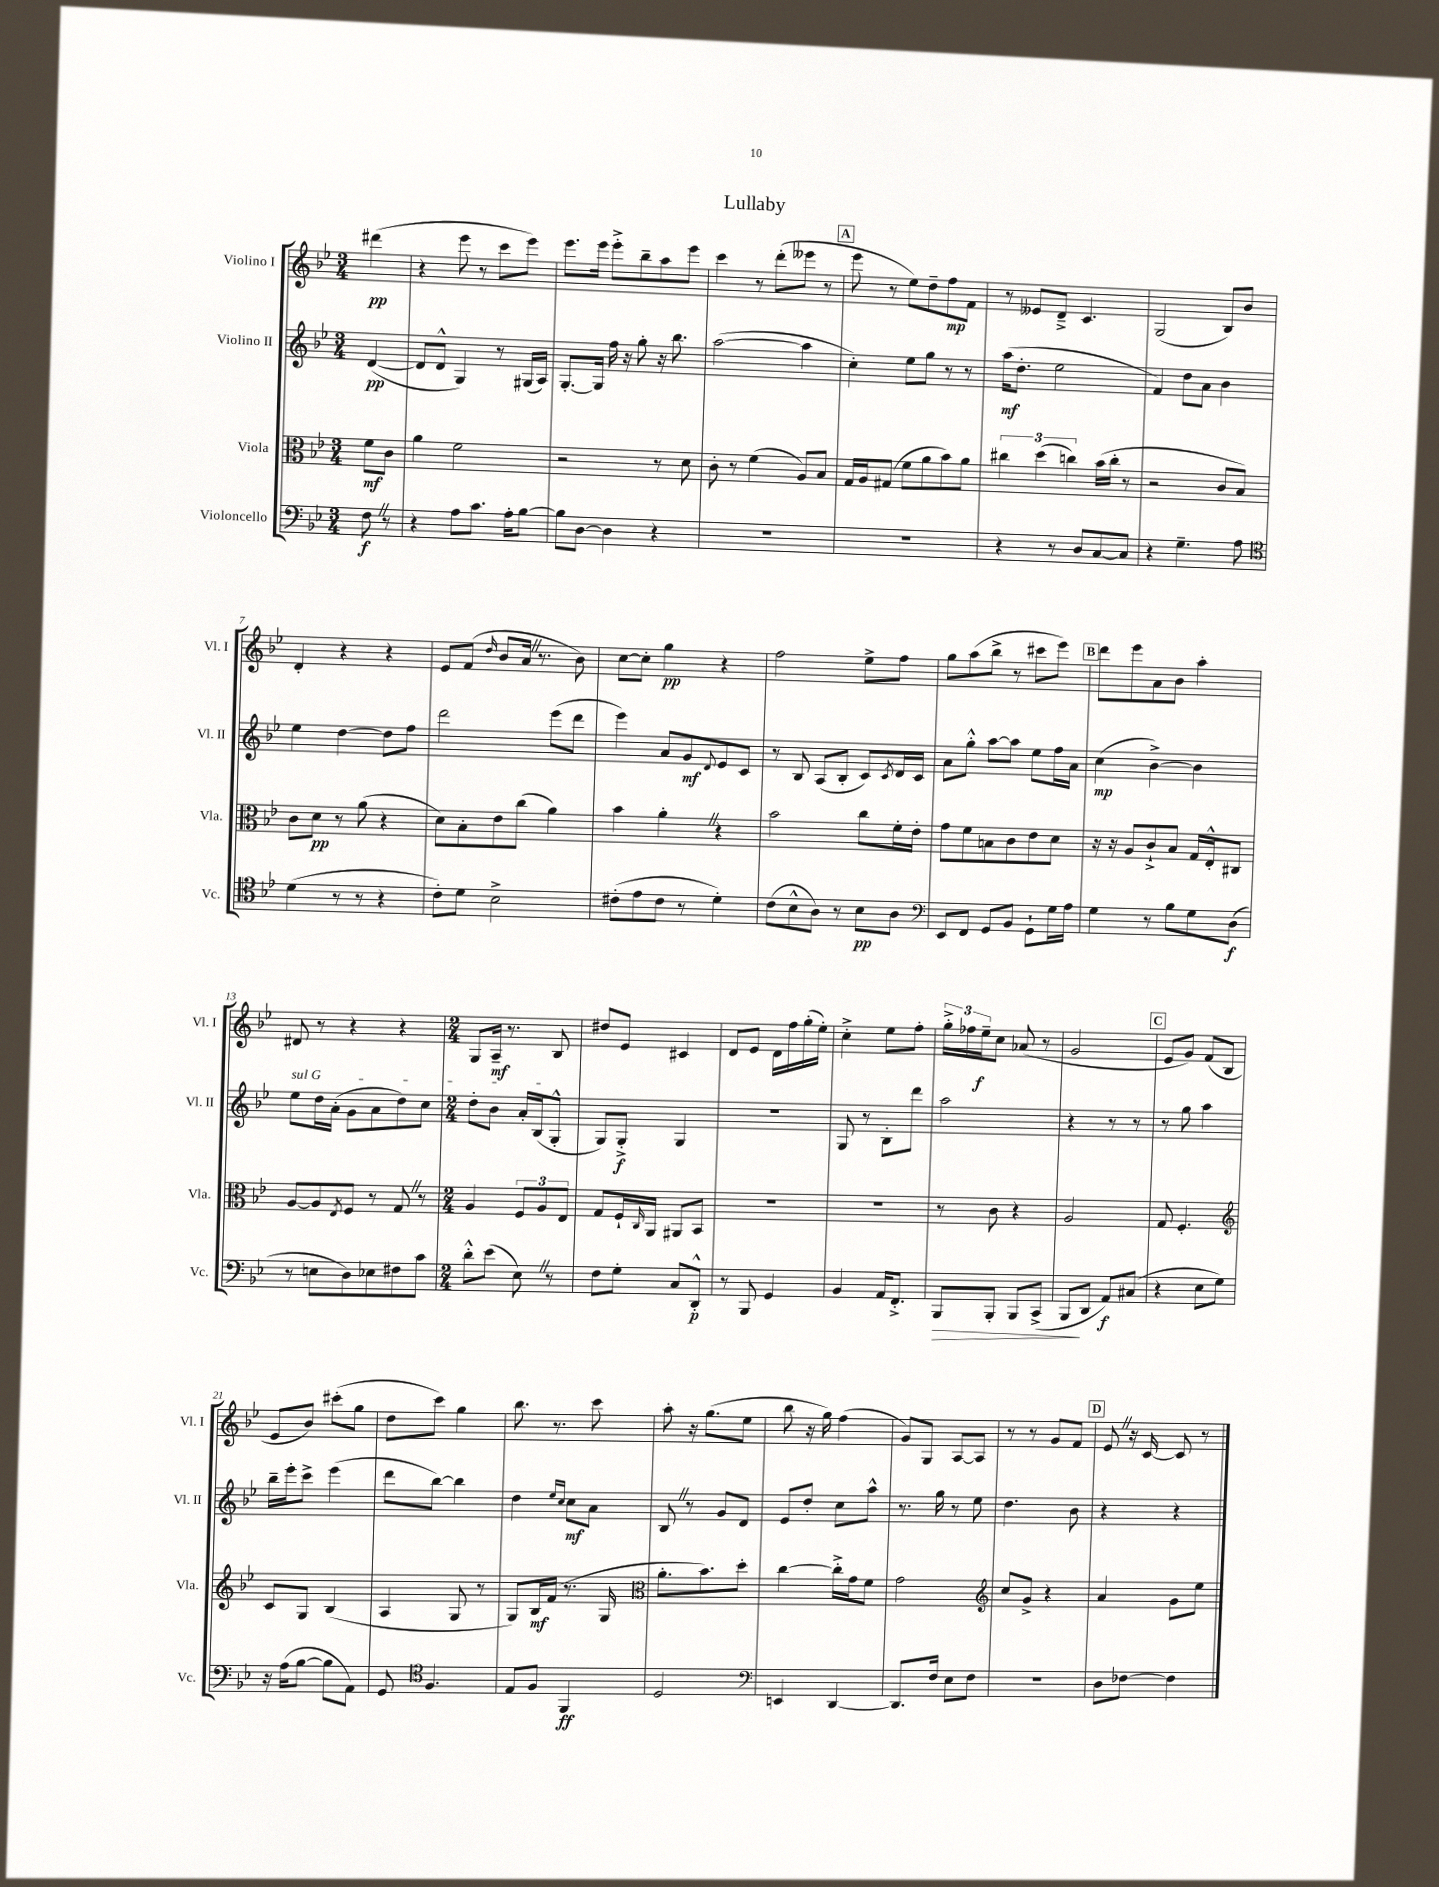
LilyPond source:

\header { title = "Lullaby" }
<<
\new StaffGroup <<
\new Staff = "s0" \with { instrumentName = "Violino I" shortInstrumentName = "Vl. I" } {
    \clef treble \key bes \major \numericTimeSignature \time 3/4 \partial 4
    dis'''4\pp( |
    r4 ees'''8 r8 c'''8 ees'''8) |
    ees'''8. ees'''16 ees'''8-.-> bes''8-- a''8 ees'''8 |
    c'''4 r8 d'''8-.( eeses'''8 r8 |
    \mark \markup { \box "A" } ees'''8 r8 ees''8) d''8-- f''8\mp f'8 |
    r8 eeses'8 d'8---> c'4. |
    g2( bes8) bes'8 |
    d'4-. r4 r4 |
    ees'8 f'8( \grace { d''16 } bes'8 a'16 \once \override BreathingSign.text = \markup { \musicglyph "scripts.caesura.straight" } \breathe r8. bes'8) |
    c''8~ c''8-. g''4\pp r4 |
    f''2 ees''8-> f''8 |
    g''8 a''8( bes''8-> r8 cis'''8 ees'''8) |
    \mark \markup { \box "B" } d'''8 ees'''8 a'8 bes'8 a''4-. |
    dis'8 r8 r4 r4 |
    \numericTimeSignature \time 2/4 g8 a16--\mf r8. bes8 |
    dis''8 ees'8 cis'4 |
    d'8 ees'8 d'16 f''16 g''16-.( ees''16-.) |
    c''4-.-> ees''8 f''8-. |
    \tuplet 3/2 { g''16-.-> fes''16 ees''16--\f } c''8 aes'8( r8 |
    g'2 |
    \mark \markup { \box "C" } ees'8 g'8) f'8( bes8 |
    ees'8 bes'8) cis'''8-.( g''8 |
    d''8 c'''8) g''4 |
    bes''8. r8. c'''8 |
    a''8-. r16 g''8.( ees''8 |
    bes''8 r16 g''16) f''4( |
    g'8) g8 a8~ a8 |
    r8 r8 g'8 f'8 |
    \mark \markup { \box "D" } ees'8 \once \override BreathingSign.text = \markup { \musicglyph "scripts.caesura.straight" } \breathe r16 c'16~ c'8 r8 \bar "|." |
}
\new Staff = "s1" \with { instrumentName = "Violino II" shortInstrumentName = "Vl. II" } {
    \clef treble \key bes \major \numericTimeSignature \time 3/4 \partial 4
    d'4~\pp( |
    d'8 d'8-^ g4) r8 gis16( a16) |
    g8.~-. g16 f''16 r16 g''8-. r16 bes''8. |
    a''2~( a''4 |
    \mark \markup { \box "A" } c''4-.) ees''8 g''8 r8 r8 |
    a''16\mf( d''8.-. ees''2 |
    f'4) d''8 a'8 bes'4 |
    ees''4 d''4~ d''8 f''8 |
    d'''2 ees'''8( d'''8 |
    ees'''4) a'8 g'8\mf \appoggiatura { d'8 } ees'8 c'8 |
    r8 bes8 a8( bes8-. c'8) \acciaccatura { c'8 } d'16 c'16 |
    a'8 g''8-.-^ a''8~ a''8 ees''8 f''16 a'16 |
    \mark \markup { \box "B" } c''4\mp( bes'4~->) bes'4 |
    \once \override TextSpanner.bound-details.left.text = \markup { \italic "sul G" } ees''8\startTextSpan d''16 a'16-.( g'8 a'8 d''8) c''8 |
    \numericTimeSignature \time 2/4 d''8-. bes'8 a'16-. bes16( g8-.-^\stopTextSpan |
    g8) g8-.->\f g4 |
    r2 |
    g8 r8 bes8-. d'''8 |
    a''2 |
    r4 r8 r8 |
    \mark \markup { \box "C" } r8 g''8 a''4 |
    bes''16-- ees'''16-. c'''8-> ees'''4( |
    d'''8 bes''8~) bes''4 |
    d''4 \grace { ees''16 c''16 } c''8\mf a'8 |
    bes8 \once \override BreathingSign.text = \markup { \musicglyph "scripts.caesura.straight" } \breathe r8 g'8 d'8 |
    ees'8 d''8-. c''8 a''8-^ |
    r8. g''16 r8 ees''8 |
    d''4. bes'8 |
    \mark \markup { \box "D" } r4 r4 \bar "|." |
}
\new Staff = "s2" \with { instrumentName = "Viola" shortInstrumentName = "Vla." } {
    \clef alto \key bes \major \numericTimeSignature \time 3/4 \partial 4
    f'8\mf c'8 |
    a'4 f'2 |
    r2 r8 d'8 |
    c'8-. r8 f'4( a8) bes8 |
    \mark \markup { \box "A" } g16 a16 gis8( f'8 a'8 bes'8) a'8 |
    \tuplet 3/2 { cis''4 d''4( c''4) } bes'16( c''16-. r8 |
    r2 c'8 bes8) |
    c'8 d'8\pp r8 a'8( r4 |
    d'8) bes8-. ees'8 c''8( a'4) |
    bes'4 a'4-. \once \override BreathingSign.text = \markup { \musicglyph "scripts.caesura.straight" } \breathe r4 |
    bes'2 c''8 f'16-. ees'16-. |
    g'8 f'8 b8 c'8 ees'8 d'8 |
    \mark \markup { \box "B" } r16 r16 a8 c'8-!-> bes8 g16 ees16-.-^ cis8 |
    a8~ a8 \acciaccatura { ees8 } f8 r8 g8 \once \override BreathingSign.text = \markup { \musicglyph "scripts.caesura.straight" } \breathe r8 |
    \numericTimeSignature \time 2/4 a4 \tuplet 3/2 { f8 a8 ees8 } |
    g8 f16-! \grace { c16 } a,16 ais,8 bes,8 |
    R2 |
    R2 |
    r8 c'8 r4 |
    a2 |
    \mark \markup { \box "C" } g8 f4.-. |
    \clef treble c'8 g8 bes4( |
    a4 g8 r8 |
    g8) bes16\mf f'16( r8. g16 |
    \clef alto a'8.-. bes'8.) d''8-. |
    c''4~ c''16-.-> g'16 f'8 |
    g'2 |
    \clef treble c''8 g'8-> r4 |
    \mark \markup { \box "D" } a'4 g'8 ees''8 \bar "|." |
}
\new Staff = "s3" \with { instrumentName = "Violoncello" shortInstrumentName = "Vc." } {
    \clef bass \key bes \major \numericTimeSignature \time 3/4 \partial 4
    f8\f \once \override BreathingSign.text = \markup { \musicglyph "scripts.caesura.straight" } \breathe r8 |
    r4 a8 c'8. a16-. bes8~ |
    bes8 d8~ d4 r4 |
    R2. |
    \mark \markup { \box "A" } R2. |
    r4 r8 d8 c8~ c8 |
    r4 g4.-- a8 |
    \clef tenor d'4( r8 r8 r4 |
    c'8-.) d'8 bes2-> |
    cis'8-.( ees'8 cis'8 r8 d'4-.) |
    c'8( bes8-^ a8) r8 bes8\pp a8 |
    \clef bass ees,8 f,8 g,8 bes,8 g,8-! g16 a16 |
    \mark \markup { \box "B" } g4 r8 bes8 g8 d8\f( |
    r8 e8 d8) ees8 fis8 c'8 |
    \numericTimeSignature \time 2/4 d'8-.-^ ees'8( ees8) \once \override BreathingSign.text = \markup { \musicglyph "scripts.caesura.straight" } \breathe r8 |
    f8 g8-. c8 d,8-.-^\p |
    r8 bes,,8 g,4 |
    bes,4 a,16 f,8.-.-> |
    bes,,8\> bes,,8-. bes,,8 c,8->( |
    bes,,8\! d,8 a,8\f) cis8( |
    \mark \markup { \box "C" } r4 ees8 g8) |
    r16 a16( bes8~ bes8 a,8) |
    g,8 \clef tenor f4. |
    ees8 f8 f,4\ff |
    d2 |
    \clef bass e,4 d,4~ |
    d,8. f16 ees8 f8 |
    R2 |
    \mark \markup { \box "D" } d8 fes8~ fes4 \bar "|." |
}
>>
>>
